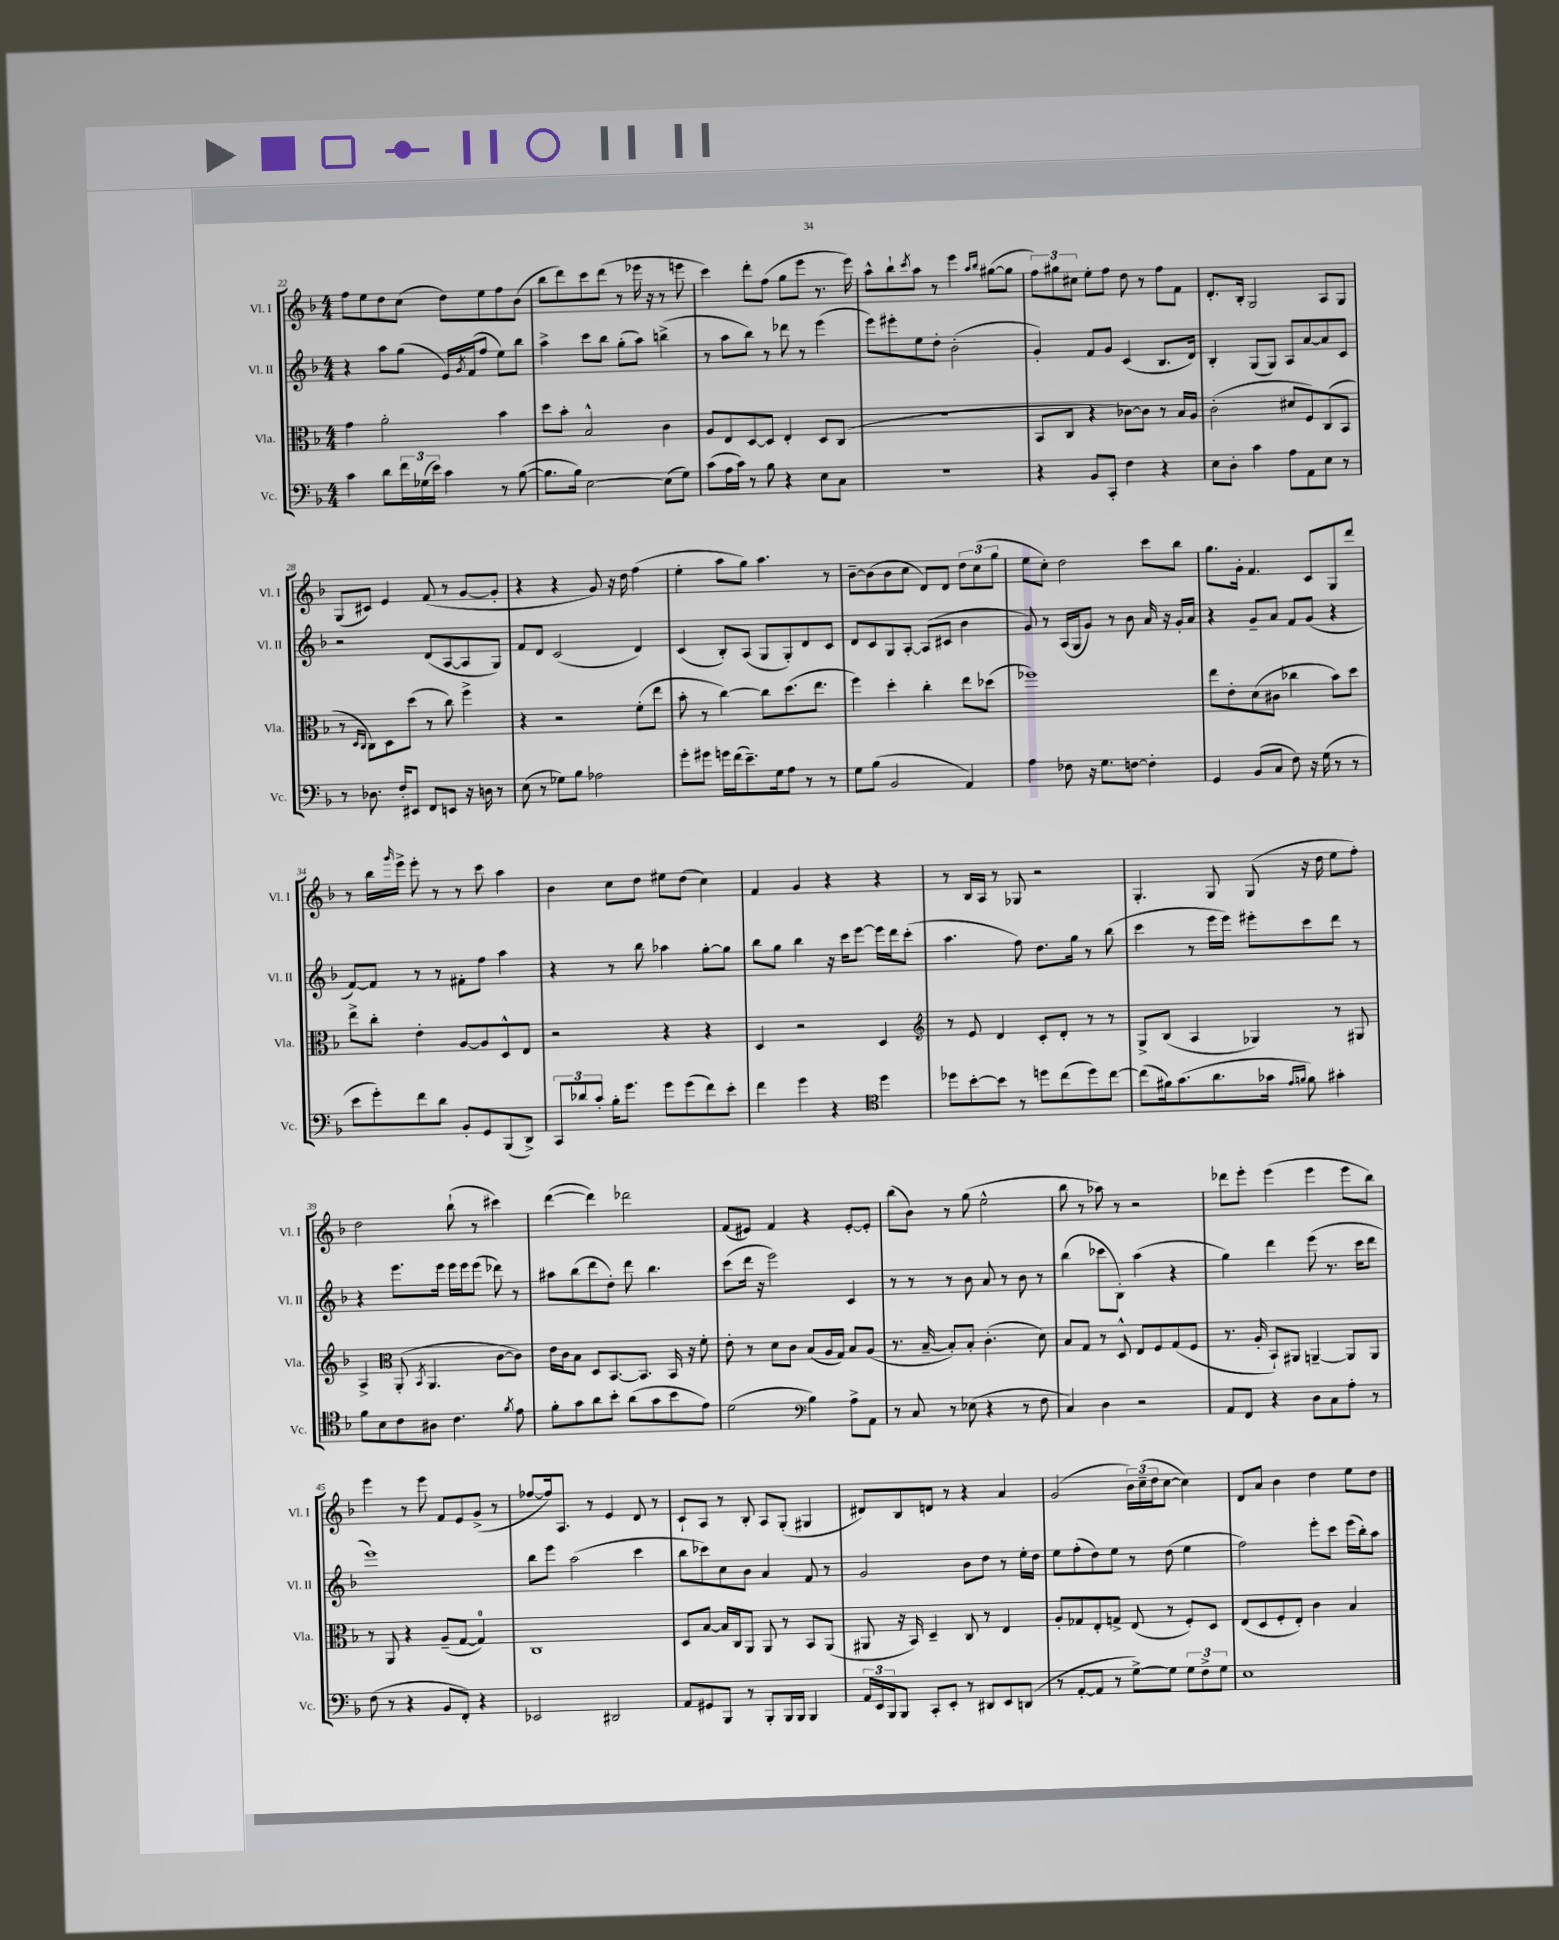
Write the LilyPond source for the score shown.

<<
\new StaffGroup <<
\new Staff = "s0" \with { instrumentName = "Vl. I" shortInstrumentName = "Vl. I" } {
    \clef treble \key f \major \numericTimeSignature \time 4/4
    f''8 e''8 d''8 c''8( d''8) e''8 f''8 bes'8( |
    bes''8 d'''8) c'''8 d'''8( r8 ees'''16 r16 r8 e'''8 |
    c'''4) d'''8-. f''8( g''8 e'''8 r8. e'''16) |
    a''8-^ bes''8-! \acciaccatura { c'''8 } a''8 r8 e'''4 \grace { a''16 bes''16 } gis''8~( gis''8 |
    \tuplet 3/2 { f''8) gis''8 cis''8 } e''8-. f''8 d''8 r8 f''8 f'8 |
    d'8.-. bes16-. g2 a8 g8 |
    g8( cis'8) e'4 f'8( r8 g'8~ g'8-. |
    r4 r4 g'8) r16 d''16 f''4( |
    e''4-. a''8 g''8) a''4. r8 |
    bes'8~-- bes'8( bes'8 c''8 d'8) d'8 \tuplet 3/2 { d''8 c''8( g''8 } |
    e''8 c''8-.) d''2 c'''8 bes''8 |
    g''8. g'16-. f'4. c'8 g8 d'''8 |
    r8 bes''16 \grace { g'''16 } e'''16-> e'''8-. r8 r8 c'''8 a''4 |
    bes'4 c''8 d''8 eis''8 d''8( c''4) |
    f'4 g'4 r4 r4 |
    r8 bes16 a16 r8 ges8 r2 |
    g4.-. g8 g8( r16 d''16 e''8 f''8-.) |
    d''2 bes''8-!( r8 cis'''4) |
    d'''4~( d'''4) des'''2 |
    f'8( eis'8) f'4 r4 eis'8~-. eis'8-. |
    bes''8( bes'8) r8 g''8( e''2-^ |
    bes''8 r8 aes''8) r8 r2 |
    des'''8 e'''8-. e'''4( e'''4 e'''8 bes''8) |
    e'''4 r8 e'''8 f'8 e'8 g'8->( r8 |
    fes''8~ fes''16) a8. r8 e'4 d'8 r8 |
    c'8-! a8 r8 bes8-. a8 g8-.( gis4 |
    dis'8) bes8 d'8 r8 r4 a'4 |
    g'2( \tuplet 3/2 { bes'16) c''16--( d''16 } c''8~ c''4) |
    d'8 a'8 bes'4 d''4 e''8 d''8 \bar "|." |
}
\new Staff = "s1" \with { instrumentName = "Vl. II" shortInstrumentName = "Vl. II" } {
    \clef treble \key f \major \numericTimeSignature \time 4/4
    r4 a''8 g''8( e'16) \acciaccatura { g'8 } f'16( f''8 e''8) bes''8 |
    a''4-> c'''8 bes''8 g''8-.( a''8) b''4->( |
    r8 a''8 bes''8) r8 des'''8 r8 e'''4( |
    e'''8) eis'''8-. e''8 d''8-. bes'2-.( |
    g'4-.) f'8 g'8 c'4( bes8. d'16) |
    bes4-. g8( g8) a8 a'8~ a'8 c'8 |
    r2 d'8( a8~ a8 g8) |
    f'8 d'8 c'2( d'4) |
    c'4( bes8-.) a8( g8 g8-.) d'8 c'8 |
    d'8 c'8 g8 a8~-. a8( cis'8 bes'4 |
    g'8) r8 a16( g16 g'8) r8 bes'8 a'16 r16 g'16-. a'16 |
    r4 g'8-- a'8 f'8 g'8( r4 |
    f'8~) f'8 r8 r8 fis'8-. f''8 a''4 |
    r4 r8 bes''8 aes''4 g''8~-. g''8 |
    bes''8 g''8 bes''4 r16 c'''16 e'''8~ e'''16 d'''16 c'''8-.( |
    a''4. f''8) d''8. g''16 r8 bes''8( |
    c'''4 r8 e'''16 e'''16) eis'''8-. c'''8 d'''8 r8 |
    r4 e'''8. e'''16 e'''16 e'''16 e'''8( des'''8) r8 |
    ais''8 bes''8( d'''8 d''8-.) d'''8 bes''4. |
    c'''8( d'''16 r16 e'''2) c'4 |
    r8 r8 r8 bes'8 a'8 r8 bes'8 r8 |
    bes''4( ces'''8 bes8-.) a''4( r4 |
    g''4) d'''4 e'''8( r8. c'''16 d'''8 |
    e'''1) |
    bes''8 e'''8 a''2( c'''4 |
    bes''8 ces'''8) c''8 bes'8 a'4 f'8 r8 |
    g'2 bes'8 d''8 r8 e''16-. d''16 |
    e''8 f''8-.( d''8) e''8 r8 d''8( e''4 |
    f''2) e'''8-. c'''8 e'''16( bes''16-.) a''8 \bar "|." |
}
\new Staff = "s2" \with { instrumentName = "Vla." shortInstrumentName = "Vla." } {
    \clef alto \key f \major \numericTimeSignature \time 4/4
    g'4 a'2-. bes'4 |
    d''8 bes'8-. bes2-^ c'4 |
    a8 e8 d8~ d8 e4-. d8 c8( |
    R1 |
    bes,8 c8 r4 ces'8~) ces'8 r8 bes16 a16 |
    c'2-.( dis'8 f8) c8( bes,8 |
    r8 \grace { d16 c16 } c8) d8 d''8( r8 c''8) f''4-> |
    r4 r2 f'8-.( e''8 |
    bes'8-. r8 c''4~) c''8 d''8.( e''8. |
    f''4) d''4-. c''4-. e''8 des''8( |
    fes''1) |
    e''8 e'8-. d'8( cis'8 ces''4 bes'8) d''8 |
    e''8-> c''8-. e'4-. a8~ a8 d8-^ e8 |
    r2 r4 r4 |
    d4 r2 d4 |
    \clef treble r8 e'8 d'4 c'8-. d'8-. r8 r8 |
    g8-> bes8( a4 ges4) r8 gis8 |
    a4-> \clef alto a,8-.( \acciaccatura { bes,8 } a,4. c'8~ c'8) |
    e'16 c'16 bes8 d8 bes,8.~ bes,8. bes,16 r16 f'8-. |
    e'8-. r8 d'8 c'8 bes8( a16 g16) bes8 a8( |
    r8. bes16~-- bes8-.) bes8-. c'4.-.( d'8) |
    bes8 g8 r8 d8-^ e8 f8 g8( f8 |
    r8. a16-. bes,8-!) ais,8 a,4~-- a,8 a,8 |
    r8 a,8 r4 a8--( g8~ g4-0) |
    c1 |
    d8 bes8~ bes16 c16 a,8 a,8 r8 bes,8 a,8( |
    ais,8 r16 bes,16) d4-- c8 r8 e4 |
    a8-. ges8 e8-. g8-> e8( r8 f8-.) d8 |
    e8( d8 f8-. e8-.) c'4 bes4 \bar "|." |
}
\new Staff = "s3" \with { instrumentName = "Vc." shortInstrumentName = "Vc." } {
    \clef bass \key f \major \numericTimeSignature \time 4/4
    c'4 d'8 \tuplet 3/2 { f'16 ges16( e'16) } c'4 r8 bes8~( |
    bes8. bes16) e2~ e8( g8) |
    c'8( a16 c'16) r8 bes8 r4 e8 c8 |
    R1 |
    r4 bes,8 c,8-. f4 r4 |
    e8 d8-. c'4 a8 a,8 e8 r8 |
    r8 des8. f16-. eis,8 f,8 e,8 r16 d16 r8 |
    e8( r8 ges8) bes8 aes2 |
    g'8-. gis'8 g'16 f'16( e'8.--) g16 a8 r8 r8 |
    g8 bes8( bes,2 a,4) |
    a4 fes8 r16 g8. f8~ f4-. |
    g,4 bes,8( c8 f8) r16 g16( r8 r8 |
    e'8 g'8-.) f'8 d'8 bes,8-. g,8 bes,,8( d,8->) |
    \tuplet 3/2 { c,8 des'8 c'8-. } bes16-. g'8. g'8 g'8( f'8) e'8-. |
    f'4 g'4 r4 \clef tenor d''4 |
    des''8 bes'8~-. bes'8 r8 d''8 c''8( d''8) c''8~ |
    c''8( fis'16) g'8.( a'8. ges'16 \grace { e'16 f'16 } f'8) gis'4-. |
    f'8 bes8 c'8 ais8 c'4. \acciaccatura { f'8 } e'8 |
    f'8-. g'8 a'8 bes'8-. a'8( g'8 bes'8 e'8) |
    d'2( \clef bass bes4) a8-> a,8 |
    r8 c8 r8 ees8( r4 r8 f8 |
    c4) d4 r2 |
    a,8 f,8 r4 d8 c8 a8-. r8 |
    f8( r8 r4 bes,8 f,8-.) r4 |
    ees,2 dis,2 |
    a,8 gis,8 bes,,8 r8 bes,,8-. bes,,16 bes,,16 bes,,4 |
    \tuplet 3/2 { a,16 e,16 bes,,16 } bes,,8 c,8-. e,8-. r8 dis,8 e,8 d,8( |
    r8 a,8~-. a,8 r8 g8~->) g8 \tuplet 3/2 { g8 f8-> g8 } |
    e1 \bar "|." |
}
>>
>>
\layout { \context { \Score currentBarNumber = #22 } }
